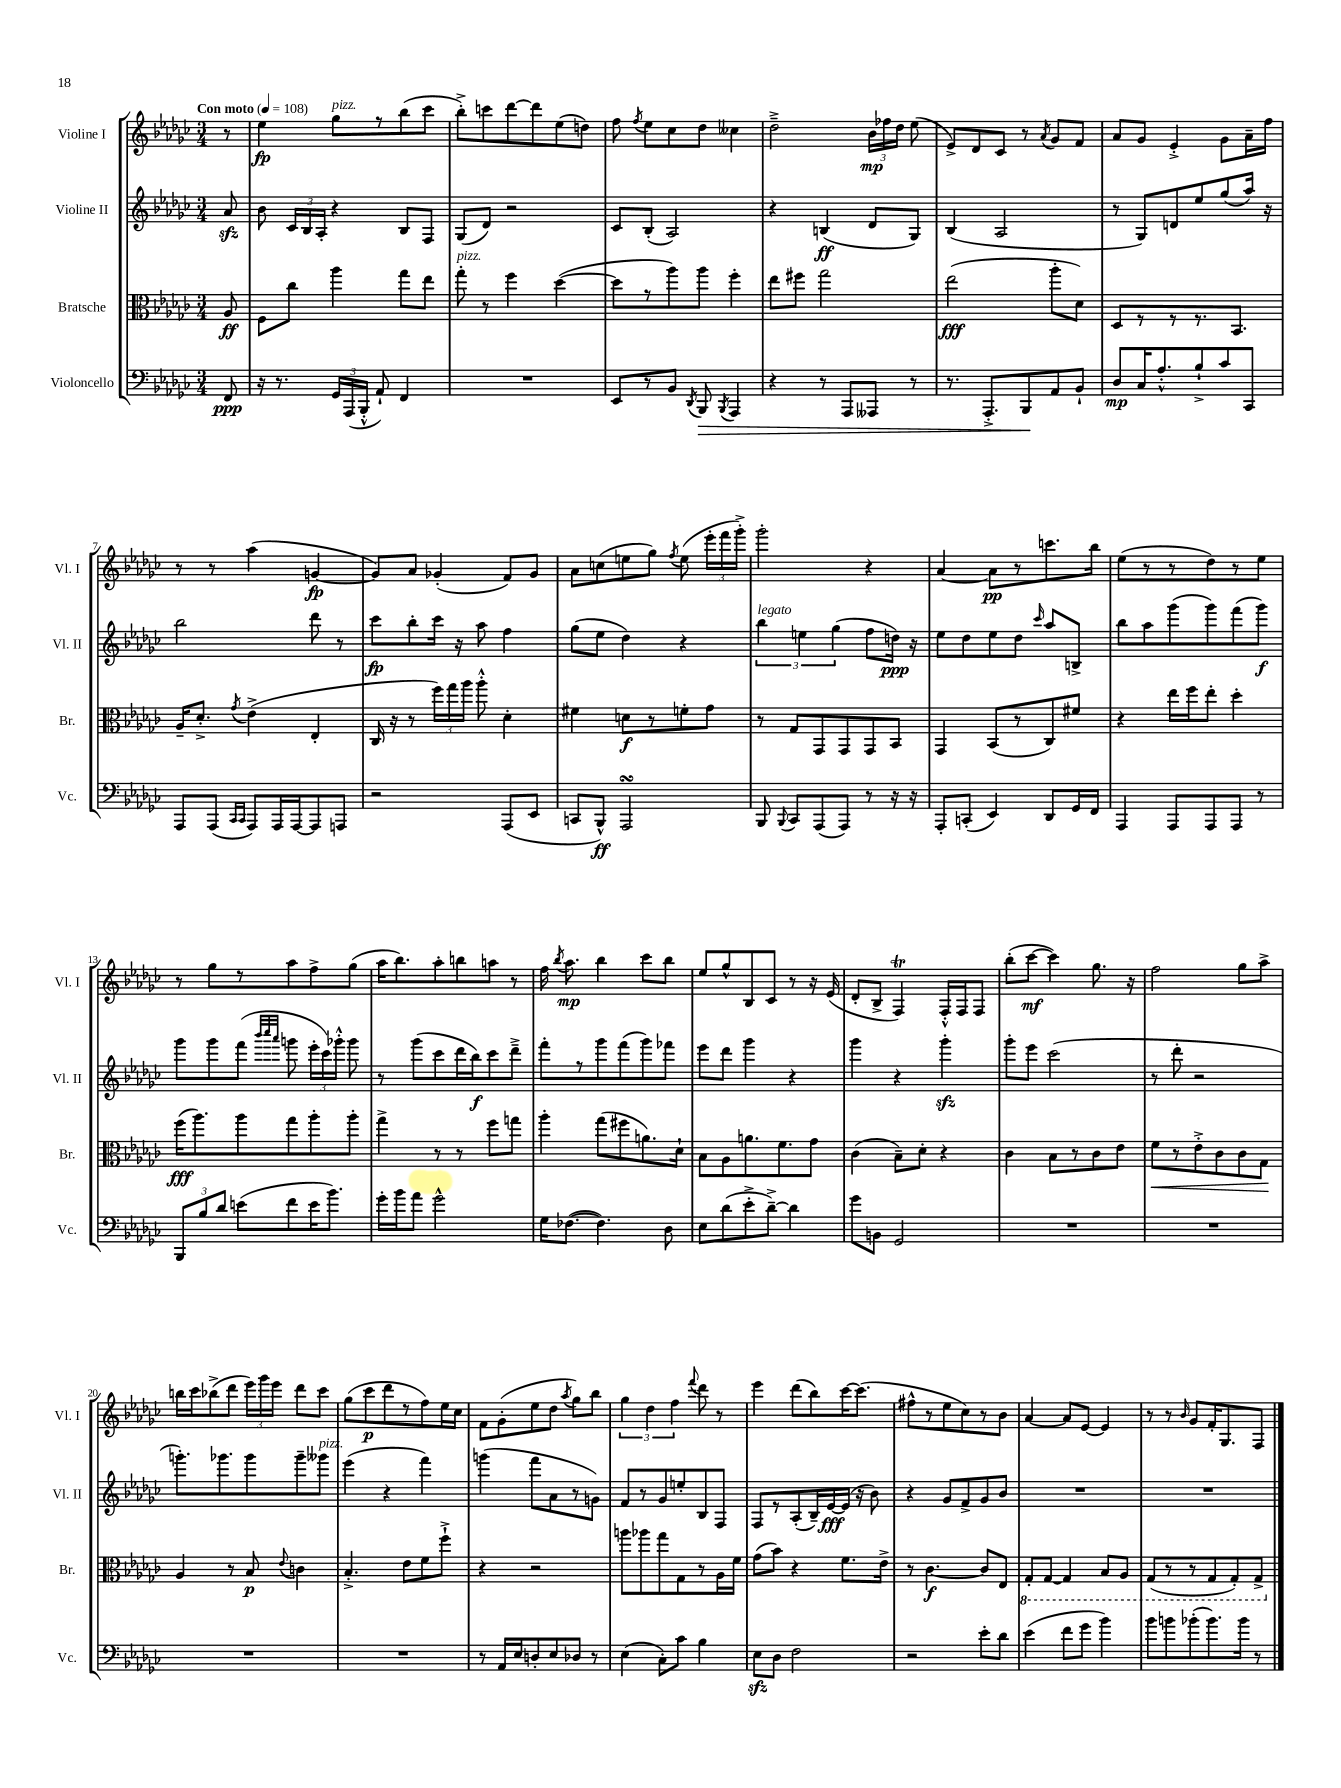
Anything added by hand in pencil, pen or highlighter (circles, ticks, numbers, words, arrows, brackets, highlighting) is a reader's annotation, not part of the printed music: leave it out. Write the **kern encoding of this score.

**kern	**dynam	**kern	**dynam	**kern	**dynam	**kern	**dynam
*part4	*part4	*part3	*part3	*part2	*part2	*part1	*part1
*staff4	*staff4	*staff3	*staff3	*staff2	*staff2	*staff1	*staff1
*I"Violoncello	*	*I"Bratsche	*	*I"Violine II	*	*I"Violine I	*
*I'Vc.	*	*I'Br.	*	*I'Vl. II	*	*I'Vl. I	*
*clefF4	*	*clefC3	*	*clefG2	*	*clefG2	*
*k[b-e-a-d-g-c-]	*	*k[b-e-a-d-g-c-]	*	*k[b-e-a-d-g-c-]	*	*k[b-e-a-d-g-c-]	*
*M3/4	*	*M3/4	*	*M3/4	*	*M3/4	*
*MM108	*	*MM108	*	*MM108	*	*MM108	*
=	=	=	=	=	=	=	=
!	!	!	!	!	!	!LO:TX:a:B:t=Con moto	!
8FF/	ppp	8A-/	ff	8a-zz/	.	8r	.
=1	=1	=1	=1	=1	=1	=1	=1
16r	.	8F\L	.	8b-\	.	4ee-\	fp
8.r	.	.	.	.	.	.	.
.	.	8cc-\J	.	24c-/LL	.	.	.
.	.	.	.	24B-/	.	.	.
.	.	.	.	24A-'/JJ	.	.	.
!	!	!	!	!	!	!LO:TX:a:i:t=pizz.	!
24GG-/LL	.	4aa-\	.	4r	.	8gg-\L	.
(24AAA-/	.	.	.	.	.	.	.
24BBB-'^^/JJ	.	.	.	.	.	.	.
8AA-`/)	.	.	.	.	.	8r	.
4FF/	.	8gg-\L	.	8B-/L	.	(8bb-\	.
.	.	8ee-\J	.	8F/J	.	8ccc-\J	.
=2	=2	=2	=2	=2	=2	=2	=2
!	!	!LO:TX:a:i:t=pizz.	!	!	!	!	!
2.r	.	8gg-'\	.	(8G-/L	.	8bb-'^\L)	.
.	.	8r	.	8d-/J)	.	8cccn\	.
.	.	4ff\	.	2r	.	[8ddd-\	.
.	.	.	.	.	.	8ddd-\]	.
.	.	([4dd-\	.	.	.	(8ee-\	.
.	.	.	.	.	.	8ddn\J)	.
=3	=3	=3	=3	=3	=3	=3	=3
8EE-/L	.	8dd-\L]	.	8c-/L	.	8ff\	.
.	.	.	.	.	.	8qff/	.
8r	.	8r	.	(8B-'/J	.	8ee-\L	.
8BB-/J	.	8aa-\)	.	2A-/)	.	8cc-\	.
8qDD-/	.	.	.	.	.	.	.
!	!LO:HP:b	!	!	!	!	!	!
8BBB-/	>	8aa-\J	.	.	.	8dd-\J	.
8qBBB-/	.	.	.	.	.	.	.
4AAA-/	.	4ff'\	.	.	.	4cc--X\	.
=4	=4	=4	=4	=4	=4	=4	=4
4r	.	8ee-\L	.	4r	.	2dd-~^\	.
.	.	8ff#X\J	.	.	.	.	.
8r	.	2gg-\	.	(4Bn/	ff	.	.
8AAA-/L	.	.	.	.	.	.	.
8AAA--X/J	.	.	.	8d-/L	.	24b-\LL	mp
.	.	.	.	.	.	24ff-X\	.
.	.	.	.	.	.	24dd-\JJ	.
8r	.	.	.	8G-/J)	.	(8ee-\	.
=5	=5	=5	=5	=5	=5	=5	=5
8.r	.	(2ee-\	fff	(4B-/	.	8e-^/L)	.
.	.	.	.	.	.	8d-/	.
8.AAA-'^/L	.	.	.	.	.	.	.
.	.	.	.	2A-/	.	8c-/J	.
8BBB-/	.	.	.	.	.	8r	.
.	.	.	.	.	.	8qa-/	.
8AA-/	]	8aa-'\L	.	.	.	8g-/L	.
8BB-`/J	.	8d-\J)	.	.	.	8f/J	.
=6	=6	=6	=6	=6	=6	=6	=6
8D-/L	mp	8D-/L	.	8r	.	8a-/L	.
16C-/K	.	8r	.	8G-/L)	.	8g-/J	.
8.A-'^^/	.	.	.	.	.	.	.
.	.	8r	.	8dn/	.	4e-'^/	.
8B-`^/	.	8.r	.	8ee-/	.	.	.
8c-/	.	.	.	(8gg-/	.	8g-\L	.
.	.	8.BB-/J	.	.	.	.	.
8CC-/J	.	.	.	16aa-/Jk)	.	16a-~\L	.
.	.	.	.	16r	.	16ff\JJ	.
!!LO:LB:g=z
=7	=7	=7	=7	=7	=7	=7	=7
8AAA-/L	.	16A-~/KL	.	2bb-\	.	8r	.
.	.	8.d-'^/J	.	.	.	.	.
(8AAA-/J	.	.	.	.	.	8r	.
16qqCC-/LL	.	.	.	.	.	.	.
16qqCC-/JJ	.	8qg-/	.	.	.	.	.
8AAA-/L)	.	(4e-^\	.	.	.	(4aa-\	.
16AAA-/L	.	.	.	.	.	.	.
[16AAA-/J	.	.	.	.	.	.	.
8AAA-/]	.	4E-'/	.	8ddd-\	.	[4gn/	fp
8AAAn/J	.	.	.	8r	.	.	.
=8	=8	=8	=8	=8	=8	=8	=8
2r	.	16C-/	.	8ccc-\L	fp	8g/L])	.
.	.	16r	.	.	.	.	.
.	.	8r	.	8bb-'\	.	8a-/J	.
.	.	24ff\LL)	.	16ccc-\Jk	.	(4g-X'/	.
.	.	24gg-\	.	.	.	.	.
.	.	.	.	16r	.	.	.
.	.	24aa-\JJ	.	.	.	.	.
.	.	8aa-'^^\	.	8aa-\	.	.	.
(8AAA-/L	.	4d-'\	.	4ff\	.	8f/L)	.
8EE-/J	.	.	.	.	.	8g-/J	.
=9	=9	=9	=9	=9	=9	=9	=9
8CCn/L	.	4f#X\	.	(8gg-\L	.	8a-\L	.
8BBB-^^/J)	ff	.	.	8ee-\J	.	(8ccn\	.
2AAA-sSSS/	.	8dn\L	f	4dd-\)	.	8een\	.
.	.	8r	.	.	.	8gg-\J)	.
.	.	.	.	.	.	8qff/	.
.	.	8fn'\	.	4r	.	(8ee\	.
.	.	8g-\J	.	.	.	24eee-'\LL	.
.	.	.	.	.	.	24fff\	.
.	.	.	.	.	.	24ggg-'^\JJ)	.
=10	=10	=10	=10	=10	=10	=10	=10
!	!	!	!	!LO:TX:a:i:t=legato	!	!	!
8BBB-/	.	8r	.	6bb-\	.	2ggg-'\	.
8qqBBB-/	.	.	.	.	.	.	.
8CC-/L	.	8G-/L	.	.	.	.	.
.	.	.	.	6een\	.	.	.
(8AAA-/	.	8GG-/	.	.	.	.	.
.	.	.	.	(6gg-\	.	.	.
8AAA-/J)	.	8GG-/	.	.	.	.	.
8r	.	8GG-/	.	8ff\L	.	4r	.
16r	.	8BB-/J	.	16ddn\Jk)	ppp	.	.
16r	.	.	.	16r	.	.	.
=11	=11	=11	=11	=11	=11	=11	=11
8AAA-'/L	.	4GG-/	.	8ee-\L	.	[4a-/	.
(8CCn'/J	.	.	.	8dd-\	.	.	.
4EE-/)	.	(8BB-/L	.	8ee-\	.	8a-\L]	pp
.	.	8r	.	8dd-\J	.	8r	.
.	.	.	.	16qqccc-/	.	.	.
8DD-/L	.	8C-/)	.	8aa-/L	.	8.cccn\	.
16GG-/L	.	8f#X/J	.	8Bn^/J	.	.	.
16FF/JJ	.	.	.	.	.	16bb-\Jk	.
=12	=12	=12	=12	=12	=12	=12	=12
4AAA-/	.	4r	.	8bb-\L	.	(8ee-\L	.
.	.	.	.	8aa-\	.	8r	.
8AAA-/L	.	16ee-\LL	.	(8ggg-\	.	8r	.
.	.	16ff\J	.	.	.	.	.
8AAA-/	.	8ee-'\J	.	8ggg-\)	.	8dd-\)	.
8AAA-/J	.	4dd-'\	.	(8fff\	.	8r	.
8r	.	.	.	8ggg-\J)	f	8ee-\J	.
!!LO:LB:g=z
=13	=13	=13	=13	=13	=13	=13	=13
12BBB-/L	.	(16ff\KL	fff	8ggg-\L	.	8r	.
.	.	8.aa-\)	.	.	.	.	.
12B-/	.	.	.	.	.	.	.
.	.	.	.	8ggg-\	.	8gg-\L	.
12d-/J	.	.	.	.	.	.	.
(8en\L	.	8aa-\	.	(8fff\J	.	8r	.
.	.	.	.	32qqbbb-/LLL	.	.	.
.	.	.	.	32qqcccc-/	.	.	.
.	.	.	.	32qqaaa-/JJJ	.	.	.
8f\	.	8gg-\	.	8gggn\	.	8aa-\	.
16e\K	.	8aa-'\	.	24eee-'\LL	.	8ff^\	.
.	.	.	.	24ccc-\)	.	.	.
8.b-\J)	.	.	.	.	.	.	.
.	.	.	.	24ggg-X'^^\JJ	.	.	.
.	.	8aa-'\J	.	8ggg-\	.	(8gg-\J	.
=14	=14	=14	=14	=14	=14	=14	=14
16g-'\LL	.	4gg-^\	.	8r	.	16aa-\KL	.
16b-\J	.	.	.	.	.	8.bb-\)	.
8a-\J	.	.	.	(8ggg-\L	.	.	.
2g-^^\	.	8r	.	8ccc-\	.	8aa-'\	.
.	.	8r	.	16ddd-\L	.	8bbn\	.
.	.	.	.	16bb-\J)	f	.	.
.	.	8ff\L	.	8ccc-\	.	8aan\J	.
.	.	8ggn\J	.	8ddd-~^\J	.	8r	.
=15	=15	=15	=15	=15	=15	=15	=15
16G-\KL	.	4aa-'\	.	8fff'\L	.	16ff\	.
.	.	.	.	.	.	8qbb-/	.
([8.F-X\J	.	.	.	.	.	8.aa-\	mp
.	.	.	.	8r	.	.	.
4.F-\])	.	(8gg-\L	.	8ggg-\	.	4bb-\	.
.	.	8ff#X\	.	(8fff\	.	.	.
.	.	8.an\)	.	8ggg-\)	.	8ccc-\L	.
8D-\	.	.	.	8fff-X\J	.	8bb-\J	.
.	.	16d-`\Jk	.	.	.	.	.
=16	=16	=16	=16	=16	=16	=16	=16
8E-\L	.	8B-\L	.	8eee-\L	.	8ee-/L	.
(8d-\	.	8A-\	.	8ddd-\J	.	8gg-^^/	.
8e-'^\	.	8.an\	.	4ggg-\	.	8B-/	.
[8d-~^\J)	.	.	.	.	.	8c-/J	.
.	.	8.f\	.	.	.	.	.
4d-\]	.	.	.	4r	.	8r	.
.	.	8g-\J	.	.	.	16r	.
.	.	.	.	.	.	(16e-/	.
=17	=17	=17	=17	=17	=17	=17	=17
8g-\L	.	(4c-\	.	4ggg-\	.	8d-'/L	.
8BBn\J	.	.	.	.	.	8B-^/J	.
2GG-/	.	8B-~\L)	.	4r	.	4Ft/)	.
.	.	8d-'\J	.	.	.	.	.
.	.	4r	.	4ggg-zz'\	.	16F'^^/LL	.
.	.	.	.	.	.	16F/J	.
.	.	.	.	.	.	8F/J	.
=18	=18	=18	=18	=18	=18	=18	=18
2.r	.	4c-\	.	8ggg-'\L	.	(8bb-'\L	.
.	.	.	.	8eee-\J	.	[8ccc-\J	mf
.	.	8B-\L	.	(2ccc-\	.	4ccc-\])	.
.	.	8r	.	.	.	.	.
.	.	8c-\	.	.	.	8.gg-\	.
.	.	8e-\J	.	.	.	.	.
.	.	.	.	.	.	16r	.
=19	=19	=19	=19	=19	=19	=19	=19
!	!	!	!LO:HP:b	!	!	!	!
2.r	.	8f\L	<	8r	.	2ff\	.
.	.	8r	.	8ddd-'\	.	.	.
.	.	8e-'^\	.	2r	.	.	.
.	.	8c-\	.	.	.	.	.
.	.	8c-\	.	.	.	8gg-\L	.
.	.	8G-\J	.	.	.	8aa-^\J	.
.	.	.	[	.	.	.	.
!!LO:LB:g=z
=20	=20	=20	=20	=20	=20	=20	=20
2.r	.	4A-/	.	8.gggn'\L)	.	16bbn\LL	.
.	.	.	.	.	.	16ccc-\J	.
.	.	.	.	.	.	(8bb-X^\	.
.	.	.	.	8.ggg-X\	.	.	.
.	.	8r	.	.	.	8ddd-\J	.
.	.	8B-/	p	8ggg-\	.	24eee-\LL)	.
.	.	.	.	.	.	24ggg-\	.
.	.	.	.	.	.	24eee-\JJ	.
.	.	8qqe-/	.	.	.	.	.
.	.	4cn\	.	8ggg-~\	.	8ddd-\L	.
!	!	!	!	!LO:TX:a:i:t=pizz.	!	!	!
.	.	.	.	8ggg--X\J	.	8ccc-\J	.
=21	=21	=21	=21	=21	=21	=21	=21
2.r	.	4.B-'^/	.	(4eee-\	.	(8gg-\L	.
.	.	.	.	.	.	8ccc-\	p
.	.	.	.	4r	.	8ddd-\	.
.	.	8e-\L	.	.	.	8r	.
.	.	8f\	.	4fff\)	.	8ff\)	.
.	.	8ff`^\J	.	.	.	16ee-\L	.
.	.	.	.	.	.	16cc-\JJ	.
=22	=22	=22	=22	=22	=22	=22	=22
8r	.	4r	.	(4gggn\	.	8f\L	.
16AA-/LL	.	.	.	.	.	(8g-'\	.
16E-/J	.	.	.	.	.	.	.
8Dn'/	.	2r	.	8fff\L	.	8ee-\	.
8E-/	.	.	.	8a-\	.	8dd-\J	.
.	.	.	.	.	.	8qaa-/	.
8D-X/J	.	.	.	8r	.	8gg-\L)	.
8r	.	.	.	8gn\J)	.	8bb-\J	.
=23	=23	=23	=23	=23	=23	=23	=23
(4E-\	.	8aan\L	.	8f/L	.	6gg-\	.
.	.	8aa-X\	.	8r	.	.	.
.	.	.	.	.	.	6dd-\	.
8C-'\L)	.	8gg-\	.	8g-/	.	.	.
.	.	.	.	.	.	6ff\	.
8c-\J	.	8G-\	.	8een'/	.	.	.
.	.	.	.	.	.	8qqfff/	.
4B-\	.	8r	.	8B-/	.	8ddd-\	.
.	.	16A-\L	.	8F/J	.	8r	.
.	.	16f\JJ	.	.	.	.	.
=24	=24	=24	=24	=24	=24	=24	=24
8E-zz\L	.	(8g-\L	.	8F/L	.	4eee-\	.
8D-\J	.	8b-\J)	.	8r	.	.	.
2F\	.	4r	.	(8A-'/	.	(8ddd-\L	.
.	.	.	.	16B-~/L)	.	8bb-\)	.
.	.	.	.	[16e-/	fff	.	.
.	.	8.f\L	.	(16e-/JJ]	.	[16ccc-\K	.
.	.	.	.	16r	.	(8.ccc-\J]	.
.	.	.	.	8b-\)	.	.	.
.	.	16e-^\Jk	.	.	.	.	.
=25	=25	=25	=25	=25	=25	=25	=25
2r	.	8r	.	4r	.	8ff#X^^\L	.
.	.	[4.c-\	f	.	.	8r	.
.	.	.	.	8g-/L	.	8ee-\	.
.	.	.	.	8f^/	.	8cc-\)	.
8e-'\L	.	8c-/L]	.	8g-/	.	8r	.
8d-\J	.	8E-/J	.	8b-/J	.	8b-\J	.
=26	=26	=26	=26	=26	=26	=26	=26
*	*	*8ba	*	*	*	*	*
(4e-\	.	8GG-'/L	.	2.r	.	[4a-/	.
.	.	[8GG-/J	.	.	.	.	.
8f\L	.	4GG-/]	.	.	.	8a-/L]	.
8g-\J	.	.	.	.	.	[8e-/J	.
4b-\)	.	8BB-/L	.	.	.	4e-/]	.
.	.	8AA-/J	.	.	.	.	.
=27	=27	=27	=27	=27	=27	=27	=27
8b-\L	.	(8GG-/L	.	2.r	.	8r	.
8bn\	.	8r	.	.	.	8r	.
.	.	.	.	.	.	16qqb-/	.
(8b-X'\	.	8r	.	.	.	8g-/L	.
8.b-\)	.	8GG-/	.	.	.	16f'/K	.
.	.	.	.	.	.	8.G-/	.
.	.	8GG-'/)	.	.	.	.	.
16b-\Jk	.	.	.	.	.	.	.
8r	.	8GG-^/J	.	.	.	8F/J	.
*	*	*X8ba	*	*	*	*	*
==	==	==	==	==	==	==	==
*-	*-	*-	*-	*-	*-	*-	*-
